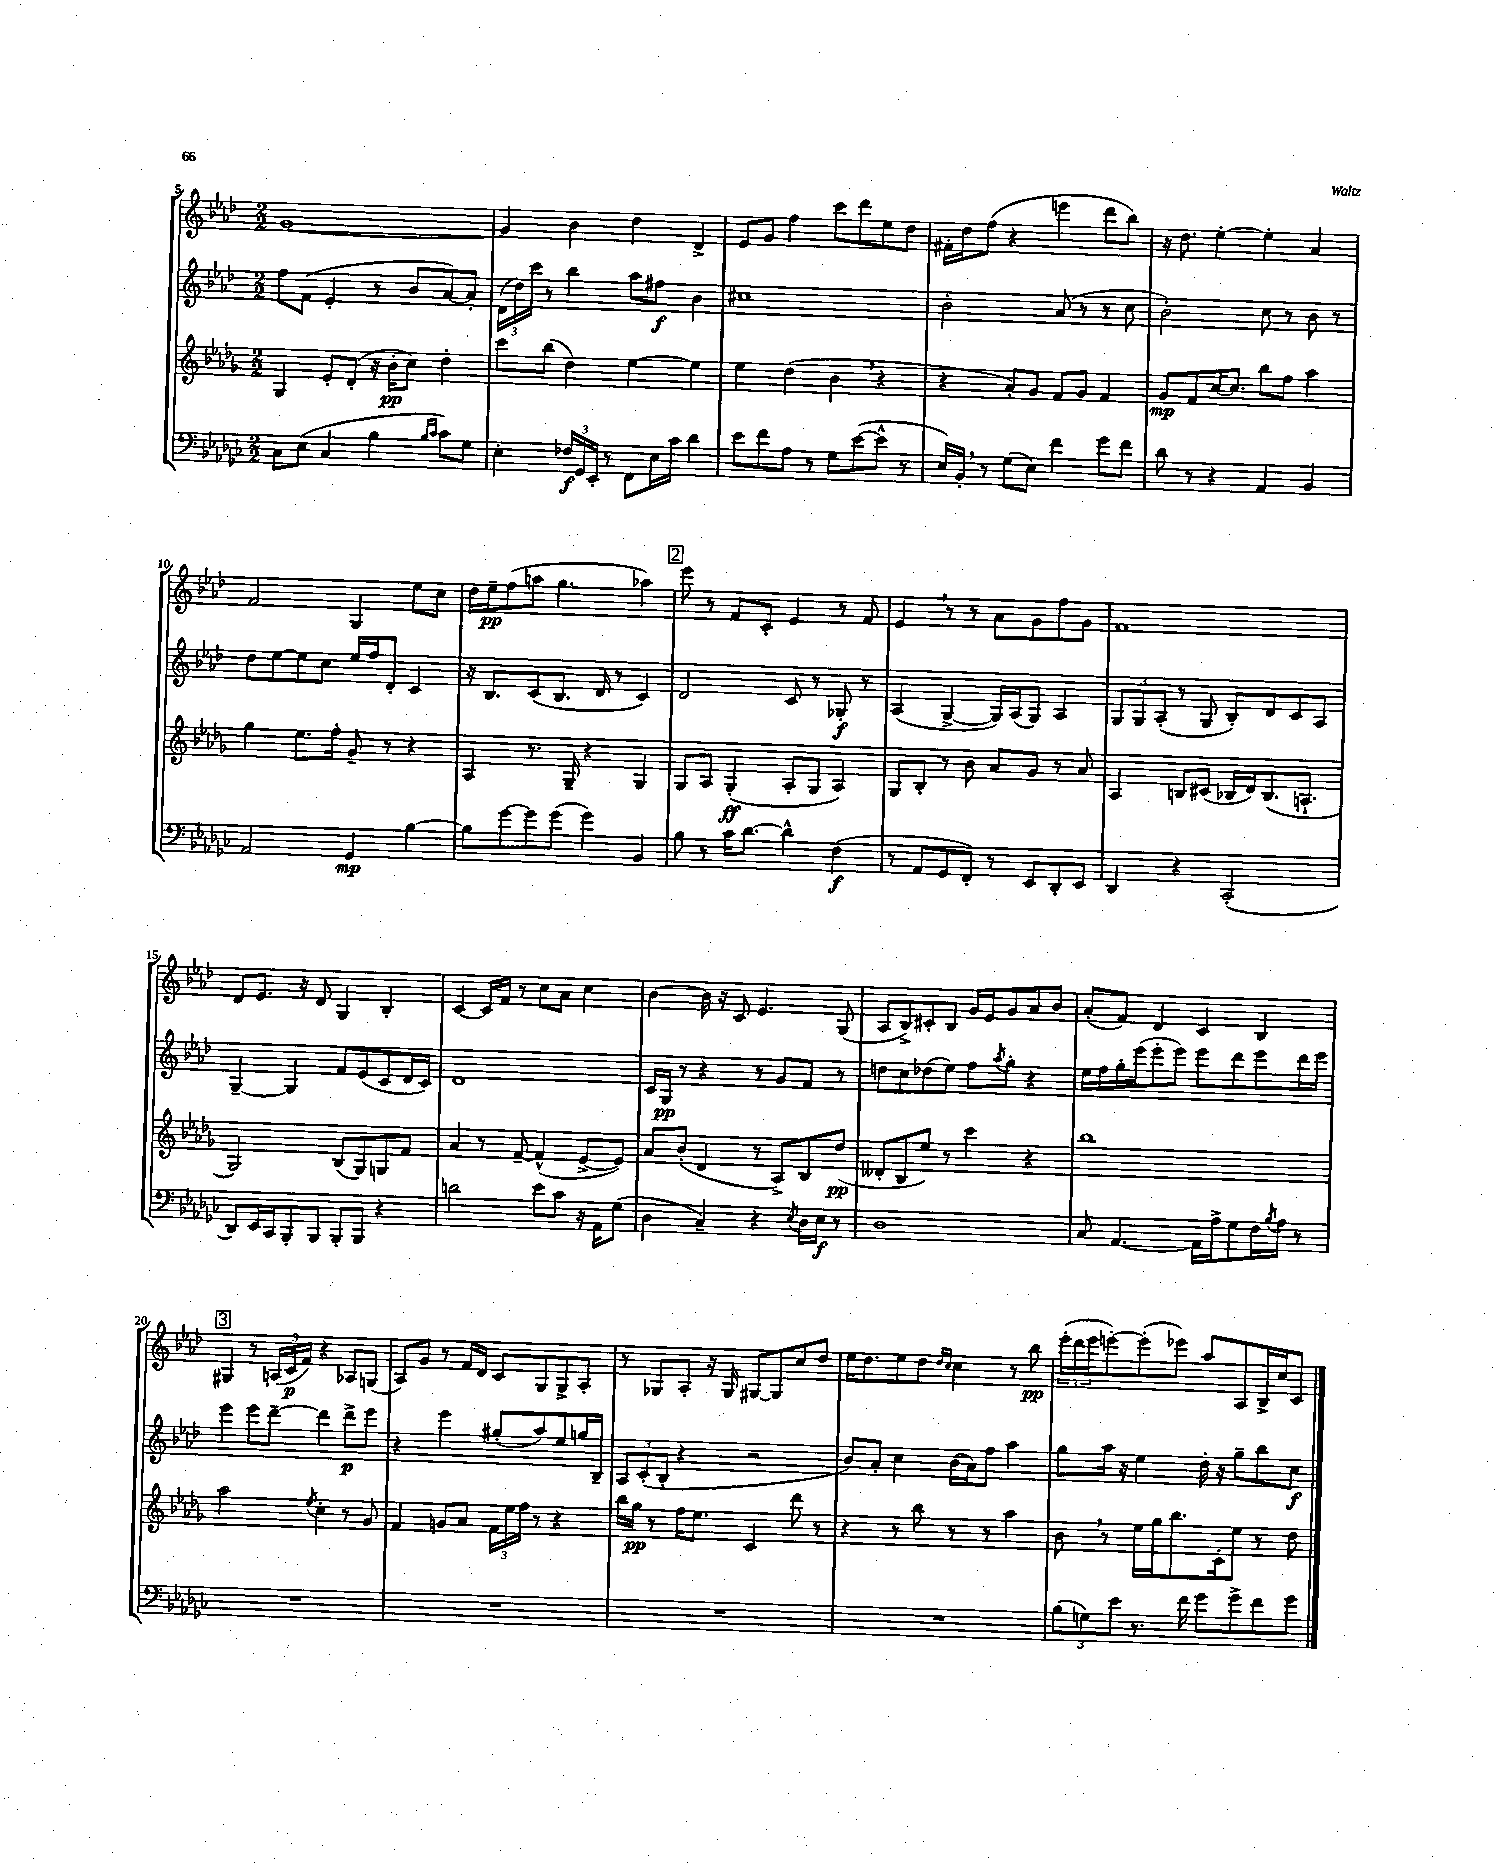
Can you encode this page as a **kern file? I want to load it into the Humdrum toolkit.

**kern	**kern	**kern	**kern
*staff4	*staff3	*staff2	*staff1
*clefF4	*clefG2	*clefG2	*clefG2
*k[b-e-a-d-g-c-]	*k[b-e-a-d-g-]	*k[b-e-a-d-]	*k[b-e-a-d-]
*M2/2	*M2/2	*M2/2	*M2/2
8C-	4G-	8ff	[1g
(8E-	.	(8f	.
4C-	8e-'	4e-'	.
.	(8d-'	.	.
4B-	16r	8r	.
.	16b-'	.	.
.	8cc)	8b-	.
16qqB-	.	.	.
16qqc-	.	.	.
8c-)	4dd-'	[8a-)	.
8G-	.	8a-']	.
=	=	=	=
4E-'	8ccc	(24d-	4g]
.	.	24dd-)	.
.	.	24ccc	.
.	(8bb-	8r	.
24F-	4dd-)	4bb-	4b-
24GG-	.	.	.
24EE-'	.	.	.
8r	.	.	.
8FF	[4ee-	8aa-	4dd-
16E-	.	8ff#	.
16c-	.	.	.
4d-	4ee-]	4b-	4d-^
=	=	=	=
8e-	4ee-	1cc#	8e-
8f	.	.	8g
8A-	(4dd-	.	4ff
8r	.	.	.
8G-	4b-	.	8ccc
([8e-	.	.	8ddd-
8e-^^]	4r	.	8ee-
8r	.	.	8dd-
=	=	=	=
16E-)	4r	2b-'	16f#'
16BB-'	.	.	16dd-
8r	.	.	(8ff
(8G-	8a-')	.	4r
8E-)	8g-	.	.
4f	8f	(8a-	4eee
.	8g-	8r	.
8g-	4f	8r	8ddd-
8f	.	8cc	8bb-)
=	=	=	=
8d-	8g-	2b-')	16r
.	.	.	8.dd-
8r	8f	.	.
4r	[16cc	.	[4ee-'
.	8.cc]	.	.
4AA-	8bb-	8cc	4ee-']
.	8ff	8r	.
4BB-	4aa-	8b-	4a-
.	.	8r	.
=	=	=	=
2AA-	4gg-	8dd-	2f
.	.	[8ee-	.
.	8.ee-	8ee-]	.
.	.	8cc	.
.	16ff'	.	.
4GG-	8g-~	16ee-	4G
.	.	16ff	.
.	8r	8d-'	.
[4B-	4r	4c	8ee-
.	.	.	8cc
=	=	=	=
8B-]	4A-	16r	16dd-
.	.	8.B-	16ee-~
[8g-	.	.	(8ff
8g-]	8.r	(8c	8aa
(8g-	.	8.B-	4.gg
.	16G-~	.	.
4g-)	4r	.	.
.	.	16d-	.
.	.	8r	.
4BB-	4G-	4c)	4aa-)
=	=	=	=
8B-	8G-	2d-	8eee-
8r	8A-	.	8r
16c-	(4G-'	.	8f
[8.d-	.	.	.
.	.	.	8c'
4d-^^]	8A-'	8c	4e-
.	8G-	8r	.
(4F	4A-)	8G-'	8r
.	.	8r	8f
=	=	=	=
8r	8G-	(4A-	4e-
8AA-	8B-'	.	.
8GG-	8r	[4G^	8r
8FF')	8b-	.	8r
8r	8a-	16G])	8a-
.	.	(16A-	.
8EE-	8g-	8G)	8g
8DD-'	8r	4A-	8ff
8EE-	8a-	.	8g
=	=	=	=
4DD-	4A-	12G	1f
.	.	12G	.
.	.	(12A-'	.
4r	8B	8r	.
.	(8c#	8G	.
(2CC-'	16B-	8B-')	.
.	16d-)	.	.
.	(8.B-	8d-	.
.	.	8c	.
.	8.A`	.	.
.	.	8A-	.
=	=	=	=
8DD-)	2G-)	[4G~	8d-
16EE-	.	.	8.e-
16CC-	.	.	.
8BBB-'	.	4G]	.
.	.	.	16r
8BBB-	.	.	8d-
8BBB-'	(8B-	8f	4G
8BBB-	8G-)	(8e-	.
4r	8G	8c	4B-'
.	8f	16d-	.
.	.	16c)	.
=	=	=	=
2d	4a-	1d-	[4c
.	8r	.	16c]
.	.	.	16f
.	[8f~	.	8r
8e-	(4f^^]	.	8cc
8c-	.	.	8a-
16r	[8e-^	.	4cc
16AA-	.	.	.
(8G-	8e-])	.	.
=	=	=	=
4D-	8a-	16c	[4b-
.	.	16G	.
.	(8b-'	8r	.
4C-~)	4d-	4r	16b-]
.	.	.	16r
.	.	.	8c
4r	8r	8r	4.e-
.	8A-^)	8g	.
8qE-	.	.	.
16D-	8B-	8f	.
16E-	.	.	.
8r	(8dd-	8r	(8G
=	=	=	=
1D-	8d--'	8dd	8A-
.	8B-	8cc	8B-^)
.	8ee-)	(8dd-	8c#'
.	8r	8ee-)	8B-
.	4ccc	8ff	16g
.	.	.	16e-
.	.	8qaa-	.
.	.	8gg'	8g
.	4r	4r	8a-
.	.	.	8b-
=	=	=	=
8C-	1bb-	16ee-	(8a-'
.	.	16ff	.
[4.AA-	.	16gg'	8f)
.	.	(16eee-	.
.	.	8eee-'	4d-
.	.	8eee-)	.
16AA-]	.	8eee-	4c
16A-^	.	.	.
8G-	.	8ddd-	.
16F	.	8eee-	4B-
8qB-	.	.	.
16A-	.	.	.
8r	.	16ddd-	.
.	.	16eee-	.
=	=	=	=
1r	2aa-	4eee-	4G#
.	.	8eee-	8r
.	.	[8ddd-~	(24A
.	.	.	24c
.	.	.	24f)
.	8qee-	.	.
.	4cc'	4ddd-]	4r
.	8r	8ddd-^	8A-
.	8g-	8eee-	(8G
=	=	=	=
1r	4f	4r	8A-)
.	.	.	8g
.	8g	4eee-	8r
.	8a-	.	16f
.	.	.	16d-
.	24f	(8gg#'	8c
.	24ee-	.	.
.	24ff	.	.
.	8r	8aa-)	8G
.	4r	8ee-	8G^
.	.	16gg	8A-'
.	.	16B-~	.
=	=	=	=
1r	16bb-	12A-	8r
.	16gg-	.	.
.	.	(12c'	.
.	8r	.	8G-
.	.	12B-'	.
.	16ff	4r	8A-'
.	8.ee-	.	.
.	.	.	16r
.	.	.	16G-
.	4c	2r	[8G#
.	.	.	8G#]
.	8ddd-	.	8cc
.	8r	.	8dd-
=	=	=	=
1r	4r	8b-)	16ee-
.	.	.	8.dd-
.	.	8a-'	.
.	8r	4cc	8ee-
.	8bb-	.	8dd-
.	.	.	16qqdd-
.	.	.	16qqcc
.	8r	(16b-	4cc
.	.	16a-)	.
.	8r	8ff	.
.	4aa-	4aa-	8r
.	.	.	8bb-
=	=	=	=
(12B-	8b-	8gg	(24eee-'
.	.	.	24ddd-
12G)	.	.	24eee-
.	8r	16aa-	[8eee')
12e-	.	.	.
.	.	16r	.
8.r	16ee-	4ee-	(8eee']
.	16gg-	.	.
.	8.bb-	.	8eee-)
16f	.	.	.
8g-	.	16dd-'	8aa-
.	16c'	16r	.
8g-^	8ee-	8gg~	8A-
8f	8r	8bb-	16B-^
.	.	.	16cc
8g-	8dd-	8cc	8c
==	==	==	==
*-	*-	*-	*-
